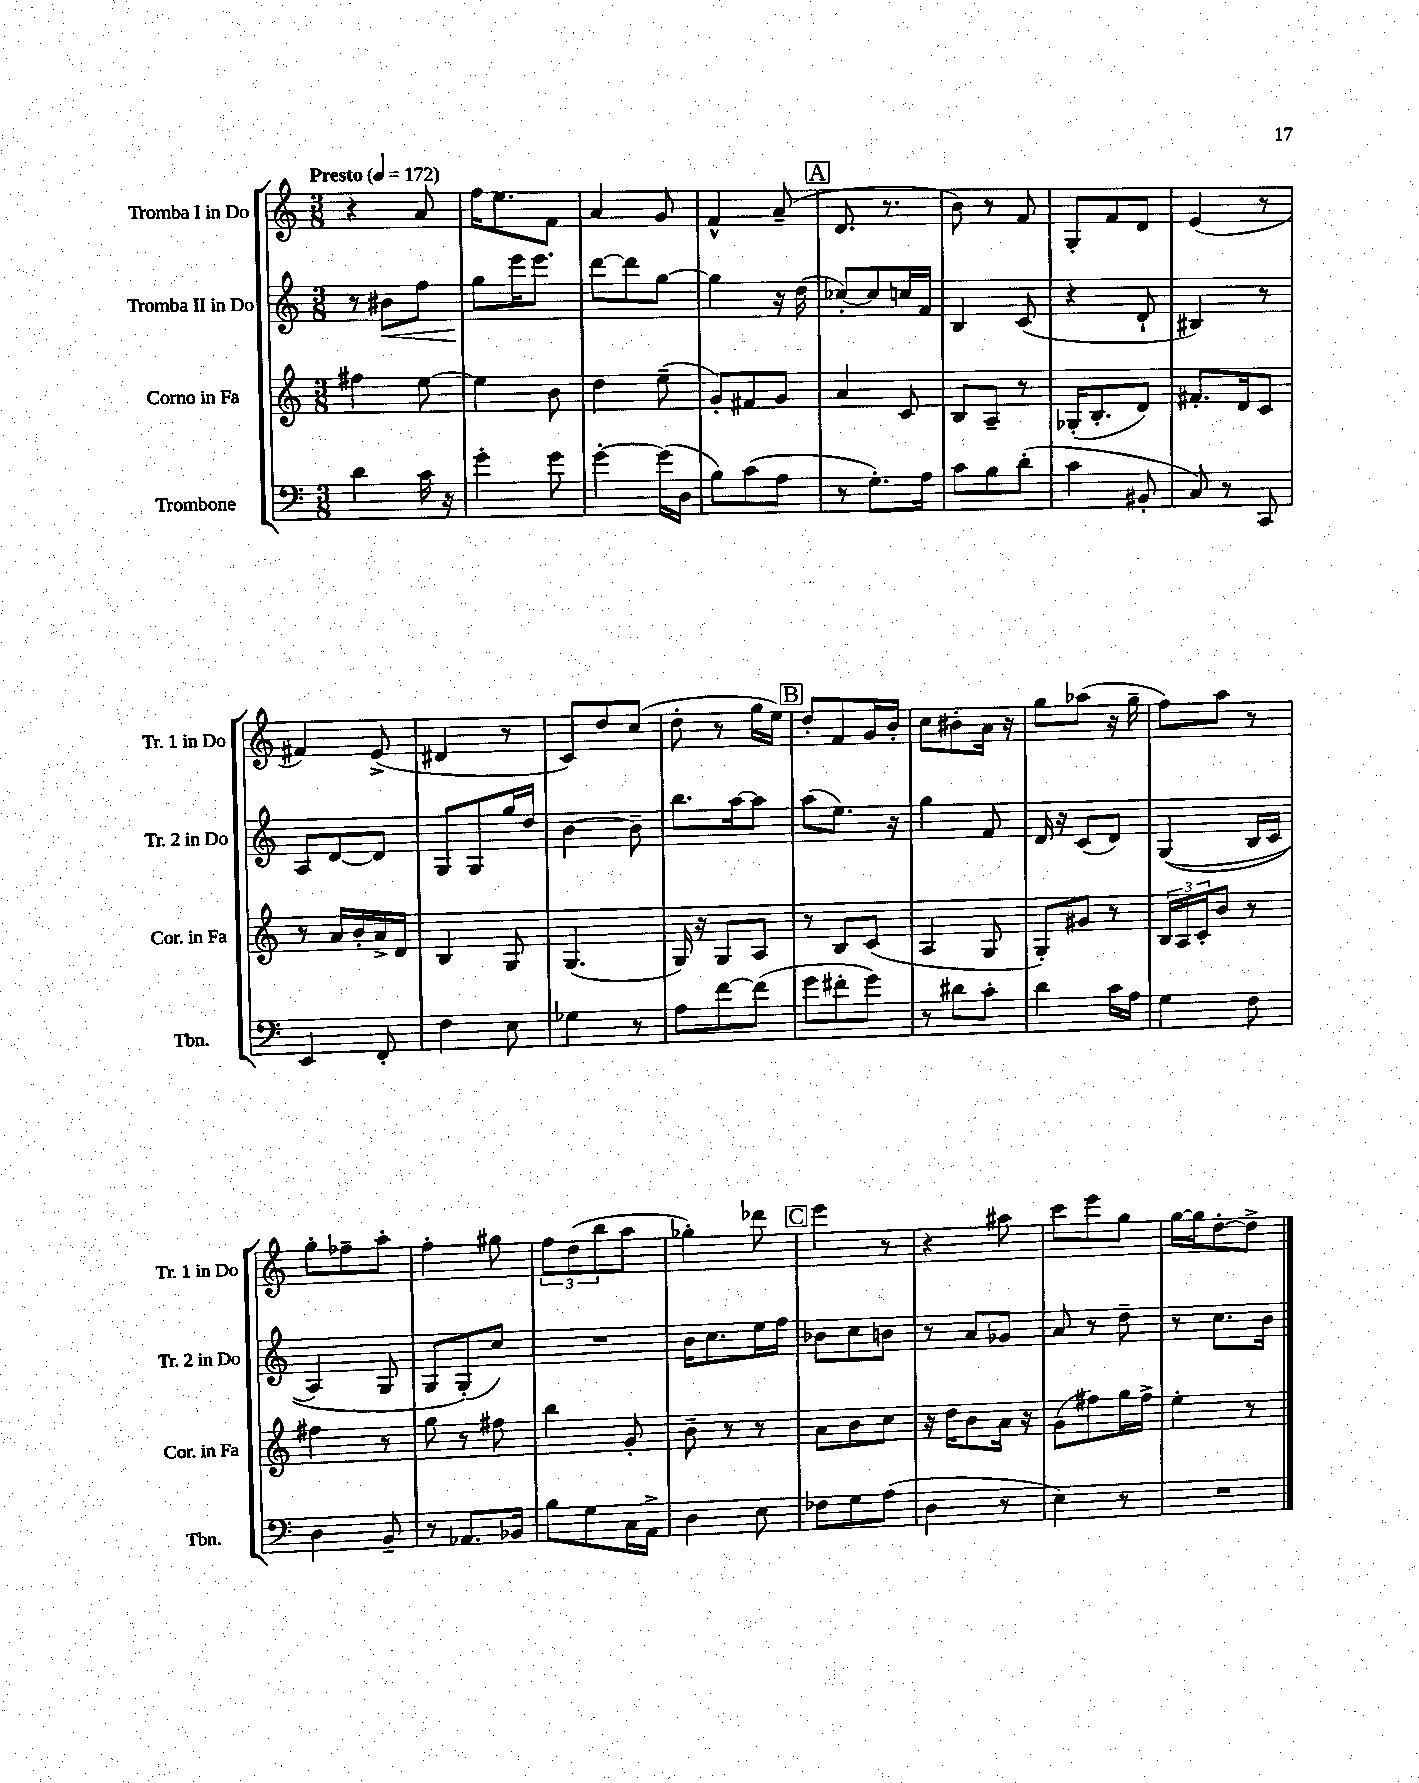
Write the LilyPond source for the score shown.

<<
\new StaffGroup <<
\new Staff = "s0" \with { instrumentName = "Tromba I in Do" shortInstrumentName = "Tr. 1 in Do" } {
    \clef treble \key c \major \numericTimeSignature \time 3/8 \tempo "Presto" 4 = 172
    r4 a'8 |
    f''16 e''8. f'8 |
    a'4 g'8 |
    f'4-^ a'8--( |
    \mark \markup { \box "A" } d'8. r8. |
    b'8) r8 f'8 |
    g8-. f'8 d'8 |
    e'4( r8 |
    fis'4) e'8->( |
    dis'4 r8 |
    c'8) d''8 c''8( |
    d''8-. r8 g''16 e''16) |
    \mark \markup { \box "B" } d''8-. f'8 g'16 b'16-. |
    c''8 bis'8-. a'16 r16 |
    g''8 aes''8( r16 g''16-- |
    f''8) a''8 r8 |
    g''8-. fes''8-- a''8-. |
    f''4-. gis''8 |
    \tuplet 3/2 { f''8 d''8( b''8 } a''8 |
    ges''4-.) des'''8 |
    \mark \markup { \box "C" } e'''4 r8 |
    r4 ais''8 |
    c'''8 e'''8 g''8 |
    g''16~ g''16 d''8~-. d''8-> \bar "|." |
}
\new Staff = "s1" \with { instrumentName = "Tromba II in Do" shortInstrumentName = "Tr. 2 in Do" } {
    \clef treble \key c \major \numericTimeSignature \time 3/8
    r8 bis'8\< f''8 |
    g''8\! e'''16 e'''8. |
    d'''8~ d'''8 g''8~ |
    g''4 r16 d''16( |
    \mark \markup { \box "A" } ces''8~-.) ces''8 c''16 f'16 |
    b4 c'8( |
    r4 d'8-! |
    bis4) r8 |
    a8 d'8~ d'8 |
    g8 g8 g''16 d''16 |
    b'4~ b'8-- |
    b''8. a''16~ a''8 |
    \mark \markup { \box "B" } a''8( e''8.) r16 |
    g''4 f'8 |
    d'16 r16 c'8( d'8) |
    g4(\( b16 c'16 |
    a4) g8 |
    g8 g8-.(\) c''8) |
    R4. |
    b'16 c''8. e''16 f''16 |
    \mark \markup { \box "C" } bes'8 c''8 b'8 |
    r8 a'8 ges'8 |
    a'8 r8 d''8-- |
    r8 c''8. b'16 \bar "|." |
}
\new Staff = "s2" \with { instrumentName = "Corno in Fa" shortInstrumentName = "Cor. in Fa" } {
    \clef treble \key c \major \numericTimeSignature \time 3/8
    fis''4 e''8~ |
    e''4 b'8 |
    d''4 e''8--( |
    g'8-.) fis'8 g'8 |
    \mark \markup { \box "A" } a'4 c'8 |
    b8 a8-- r8 |
    ges16-.( b8.-. d'8) |
    fis'8.-. d'16 c'8 |
    r8 a'16 b'16-. a'16-> d'16 |
    b4 g8 |
    g4.( |
    g16) r16 g8 a8 |
    \mark \markup { \box "B" } r8 b8 c'8( |
    a4 g8 |
    g8-.) gis'8 r8 |
    \tuplet 3/2 { b16 a16 c'16-. } b'8 r8 |
    fis''4 r8 |
    g''8 r8 fis''8 |
    b''4 g'8-. |
    b'8-- r8 r8 |
    \mark \markup { \box "C" } a'8 b'8 c''8 |
    r16 d''16 b'8 a'16 r16 |
    g'8( fis''8) g''16 fis''16-> |
    e''4-. r8 \bar "|." |
}
\new Staff = "s3" \with { instrumentName = "Trombone" shortInstrumentName = "Tbn." } {
    \clef bass \key c \major \numericTimeSignature \time 3/8
    d'4 c'16 r16 |
    g'4-. g'8 |
    g'4~-. g'16( d16 |
    b8) c'8( a8 |
    \mark \markup { \box "A" } r8 g8.-.) a16 |
    c'8 b8 d'8-.( |
    c'4 bis,8-. |
    c8) r8 c,8 |
    e,4 f,8-. |
    f4 e8 |
    ges4 r8 |
    a8 f'8~ f'8( |
    \mark \markup { \box "B" } g'8 fis'8-. g'8) |
    r8 dis'8 c'8-. |
    d'4 c'16 a16 |
    g4 f8 |
    d4 b,8-- |
    r8 aes,8. bes,16 |
    b8 g8 c16 a,16-> |
    d4 e8 |
    \mark \markup { \box "C" } fes8 g8 a8( |
    d4 r8 |
    e4) r8 |
    R4. \bar "|." |
}
>>
>>
\layout { \context { \Score \remove "Bar_number_engraver" } }
